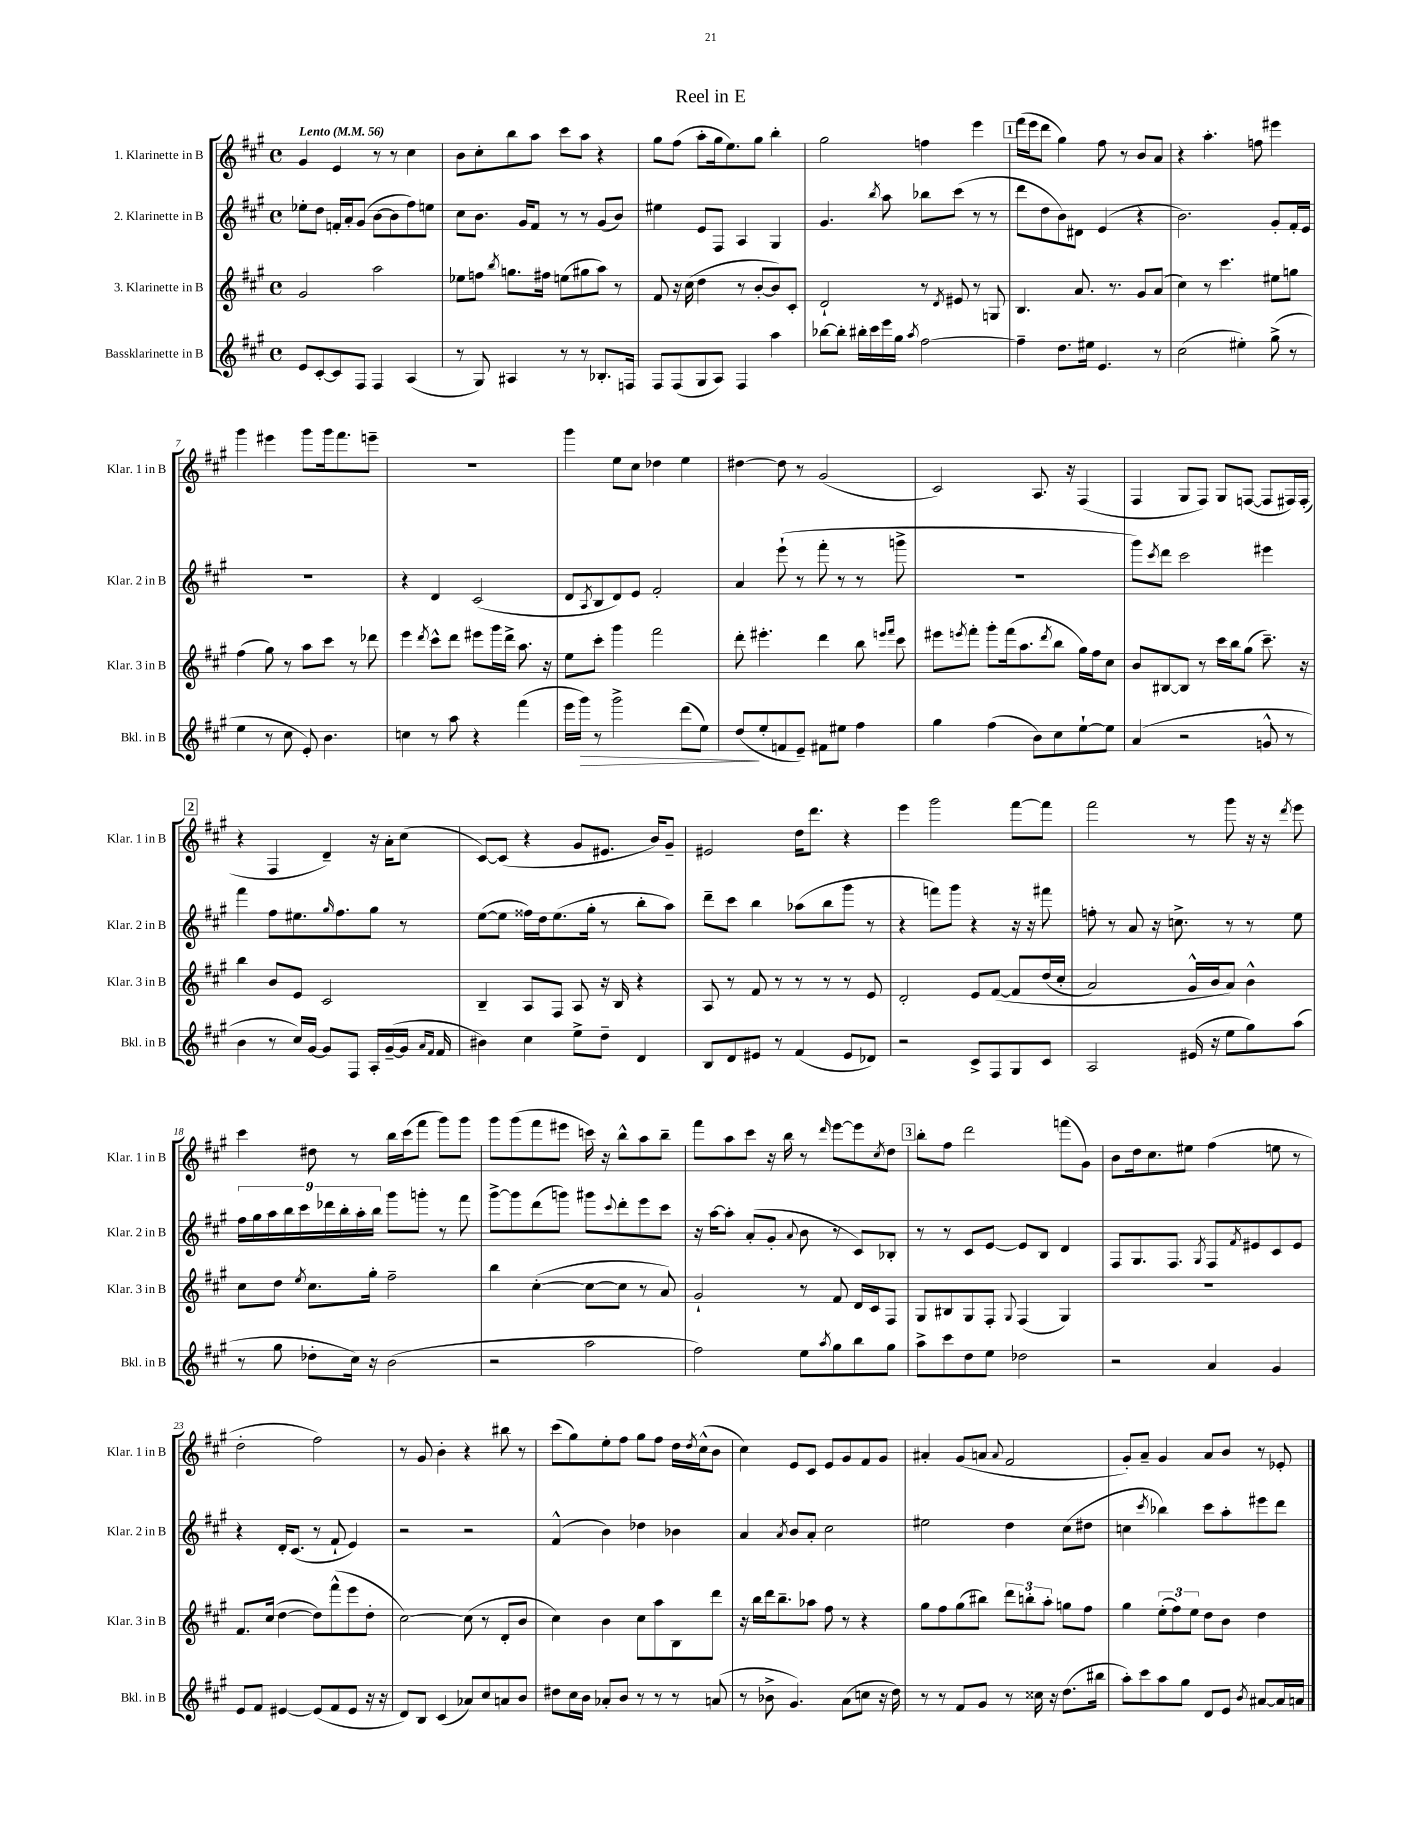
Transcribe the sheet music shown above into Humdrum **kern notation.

**kern	**dynam	**kern	**kern	**kern
*part4	*part4	*part3	*part2	*part1
*staff4	*staff4	*staff3	*staff2	*staff1
*I"Bassklarinette in B	*	*I"3. Klarinette in B	*I"2. Klarinette in B	*I"1. Klarinette in B
*I'Bkl. in B	*	*I'Klar. 3 in B	*I'Klar. 2 in B	*I'Klar. 1 in B
*clefG2	*	*clefG2	*clefG2	*clefG2
*k[f#c#g#]	*	*k[f#c#g#]	*k[f#c#g#]	*k[f#c#g#]
*M4/4	*	*M4/4	*M4/4	*M4/4
*met(c)	*	*met(c)	*met(c)	*met(c)
*MM56	*	*MM56	*MM56	*MM56
=1	=1	=1	=1	=1
!	!	!	!	!LO:TX:a:B:t=Lento
8e/L	.	2g#/	8ee-X'\L	4g#/
[8c#'/	.	.	8dd\J	.
8c#/]	.	.	16fn'/LL	4e/
.	.	.	16a'/J	.
8F#/J	.	.	(8g#/J	.
4F#/	.	2aa\	[8b\L	8r
.	.	.	8b\]	8r
(4A/	.	.	8ff#\)	4cc#\
.	.	.	8een\J	.
=2	=2	=2	=2	=2
8r	.	8ee-X\L	8cc#\L	8b\L
8G#/)	.	8ffn\J	8.b\J	8cc#'\
.	.	8qbb/	.	.
4A#X/	.	8.ggn\L	.	8bb\
.	.	.	16g#/KL	.
.	.	.	8f#/J	8aa\J
.	.	16ff#X\Jk	.	.
8r	.	(8een\L	8r	8ccc#\L
8r	.	8gg#X\	8r	8aa\J
8.B-X'/L	.	8aa\J)	(8g#/L	4r
.	.	8r	8b/J)	.
16Fn/Jk	.	.	.	.
=3	=3	=3	=3	=3
8F#/L	.	8f#/	4ee#X\	8gg#\L
(8F#/	.	16r	.	(8ff#\J
.	.	(16cc#\	.	.
8G#/	.	4dd\	8e/L	8aa'\L
8A/J)	.	.	8F#/J	16gg#\k
.	.	.	.	8.ee\)
4F#/	.	8r	4A/	.
.	.	[8b'/L	.	8gg#\J
4aa\	.	8b/])	4G#/	4bb'\
.	.	8c#'/J	.	.
=4	=4	=4	=4	=4
[8bb-X\L	.	2d`/	4.g#/	2gg#\
8bb-'\J]	.	.	.	.
16bb#X'\LL	.	.	.	.
16ccc#\	.	.	.	.
.	.	.	8qbb/	.
16eee\	.	.	8aa\	.
16gg#\JJ	.	.	.	.
8qaa/	.	.	.	.
[2ff#\	.	8r	8bb-X\L	4ffn\
.	.	8qd/	.	.
.	.	8e#X/	(8ccc#\J	.
.	.	8r	8r	4eee\
.	.	8Gn/	8r	.
!!LO:REH:place=s1:t=1
=5	=5	=5	=5	=5
4ff#~\]	.	4.B/	8ddd\L	(16fff#\LL
.	.	.	.	16eee\J
.	.	.	8dd\	8ddd\J
8.dd\L	.	.	8b\)	4gg#\)
.	.	8.a/	8d#X\J	.
16ee#X\Jk	.	.	.	.
4.e/	.	.	(4e/	8ff#\
.	.	8.r	.	.
.	.	.	.	8r
.	.	8g#/L	4r	8b/L
8r	.	(8a/J	.	8a/J
=6	=6	=6	=6	=6
(2cc#\	.	4cc#\)	2.b\)	4r
.	.	8r	.	4.aa'\
.	.	4.ccc#\	.	.
4ee#X'\)	.	.	.	.
.	.	.	.	8ffn\
(8gg#^\	.	8ee#X\L	8g#'/L	4eee#X\
8r	.	8ggn\J	16f#'/L	.
.	.	.	16e/JJ	.
!!LO:LB:g=z
=7	=7	=7	=7	=7
4ee\	.	(4ff#\	1r	4ggg#\
8r	.	8gg#\)	.	4eee#X\
8cc#\	.	8r	.	.
8e'/)	.	8aa\L	.	8ggg#\L
4.b\	.	8ccc#\J	.	16ggg#\k
.	.	.	.	8.fff#\
.	.	8r	.	.
.	.	8ddd-X\	.	8eeen~\J
=8	=8	=8	=8	=8
4ccn\	.	4eee\	4r	1r
.	.	8qddd/	.	.
8r	.	8ccc#^^\L	4d/	.
8aa\	.	8ddd\J	.	.
4r	.	8eee#X\L	(2c#/	.
.	.	16ggg#\L	.	.
.	.	16ddd^\JJ	.	.
(4fff#\	.	8.aa\	.	.
.	.	16r	.	.
=9	=9	=9	=9	=9
16eee\LL	.	8ee\L	8d/L	4ggg#\
!	!LO:HP:b	!	!	!
16ggg#\JJ)	>	.	.	.
.	.	.	8qA/	.
8r	.	8ccc#'\J	8B/	.
2ggg#^\	.	4ggg#\	8d/)	8ee\L
.	.	.	8e/J	8cc#\J
.	.	2fff#\	2f#'/	4dd-X\
(8ddd\L	.	.	.	4ee\
8ee\J)	.	.	.	.
=10	=10	=10	=10	=10
(8dd/L	.	8ddd'\	4a/	[4dd#X\
8ee'/	]	4.eee#X'\	.	.
8fn/	.	.	(8eee`\	8dd#\]
8e~/J)	.	.	8r	8r
8f#X\L	.	4ddd\	8fff#'\	(2g#/
8ee#X\J	.	.	8r	.
4ff#\	.	8bb\	8r	.
.	.	16qqeeen/LL	.	.
.	.	16qqfff#/JJ	.	.
.	.	8ccc#\	8gggn^\	.
=11	=11	=11	=11	=11
4gg#\	.	8eee#X\L	1r	2c#/)
.	.	8qeeen/	.	.
.	.	8fff#'\J	.	.
(4ff#\	.	8ggg#'\L	.	.
.	.	(16fff#\k	.	.
.	.	8.aa\	.	.
8b\L)	.	.	.	8.A/
.	.	8qddd/	.	.
8cc#\	.	8bb\J	.	.
.	.	.	.	16r
[8ee`\	.	16gg#\LL)	.	(4F#/
.	.	16ff#\J	.	.
8ee\J]	.	8cc#\J	.	.
=12	=12	=12	=12	=12
(4a/	.	8b/L	8ggg#\L)	4F#/
.	.	.	8qccc#/	.
.	.	[8B#X/	8ddd\J	.
2r	.	8B#/J]	2ccc#\	8G#/L
.	.	8r	.	8F#/J)
.	.	16ccc#\LL	.	8G#/L
.	.	16bb\J	.	.
.	.	(8gg#\J	.	([8Fn/J
8gn^^/	.	8.ccc#~\)	4eee#X\	8F/L]
8r	.	.	.	16F#X/L)
.	.	16r	.	(16F#'/JJ
!!LO:LB:g=z
!!LO:REH:place=s1:t=2
=13	=13	=13	=13	=13
4b\	.	4bb\	4fff#\	4r
8r	.	8b/L	8ff#\L	4F#/
16cc#/LL)	.	8e/J	8.ee#X\	.
[16g#/JJ	.	.	.	.
8g#/L]	.	2c#/	.	4d~/)
.	.	.	16qqgg#/	.
.	.	.	8.ff#\	.
8F#/J	.	.	.	.
16A'/LL	.	.	8gg#\J	16r
([16g#~/	.	.	.	16a'\KL
16g#/JJ]	.	.	8r	(8cc#\J
16qqa/LL	.	.	.	.
16qqf#/JJ	.	.	.	.
16f#/	.	.	.	.
=14	=14	=14	=14	=14
4b#X\)	.	4B~/	([8ee\L	[8c#/L)
.	.	.	8ee\J]	(8c#/J]
4cc#\	.	8A/L	16ff##X\LL)	4r
.	.	.	16dd\J	.
.	.	8F#/J	(8.ee\	.
8ee^\L	.	8A/	.	8g#/L
.	.	.	16gg#'\Jk	.
8dd~\J	.	16r	8r	8.e#X/J
.	.	16B/	.	.
4d/	.	4r	8bb'\L	.
.	.	.	.	16b/KL)
.	.	.	8aa\J)	8g#~/J
=15	=15	=15	=15	=15
8B/L	.	8A/	8ddd~\L	2e#X/
8d/	.	8r	8ccc#\J	.
8e#X/J	.	8f#/	4bb\	.
8r	.	8r	.	.
(4f#/	.	8r	(8aa-X\L	16dd\KL
.	.	.	.	8.ddd\J
.	.	8r	8bb\	.
8e#/L	.	8r	8ggg#\J	4r
8d-X/J)	.	8e/	8r	.
=16	=16	=16	=16	=16
2r	.	2d'/	4r	4eee\
.	.	.	8fffn\L)	2ggg#\
.	.	.	8ggg#\J	.
8c#^/L	.	8e/L	4r	.
8F#/	.	([8f#/J	.	.
8G#/	.	8f#/L]	16r	[8fff#\L
.	.	.	16r	.
8c#/J	.	(16dd/L	8fff#X\	8fff#\J]
.	.	16cc#'/JJ	.	.
=17	=17	=17	=17	=17
2A/	.	2a/)	8ffn'\	2fff#\
.	.	.	8r	.
.	.	.	8a/	.
.	.	.	16r	.
.	.	.	8.ccn^\	.
(16e#X/	.	16g#^^/LL	.	8r
16r	.	16b/J	.	.
8ee\L	.	8a/J)	8r	8ggg#\
8gg#\)	.	4b^^\	8r	16r
.	.	.	.	16r
.	.	.	.	8qddd/
(8aa\J	.	.	8ee\	8eee\
!!LO:LB:g=z
=18	=18	=18	=18	=18
8r	.	8cc#\L	18ff#\LL	4ccc#\
.	.	.	18gg#\	.
.	.	.	18aa\	.
8gg#\	.	8dd\J	.	.
.	.	.	18bb\	.
.	.	.	18ccc#\	.
.	.	8qee/	.	.
8dd-X'\L	.	8.cc#\L	.	8dd#X\
.	.	.	18ddd-X\	.
.	.	.	18bb'\	.
16cc#\Jk)	.	.	.	8r
.	.	.	18aa'\	.
16r	.	16gg#'\Jk	.	.
.	.	.	18bb\JJ	.
(2b\	.	2ff#~\	8ggg#\L	16bb\LL
.	.	.	.	(16ccc#\J
.	.	.	8gggn'\J	8fff#\J
.	.	.	8r	8ggg#\L)
.	.	.	8fff#\	8ggg#\J
=19	=19	=19	=19	=19
2r	.	4bb\	[8ggg#^\L	8ggg#\L
.	.	.	8ggg#\]	(8ggg#\
.	.	([4cc#'\	(8ddd\	8fff#\
.	.	.	8gggn\J)	8eee#X\J
2aa\	.	8cc#\L_	8ggg#X\L	16cccn\)
.	.	.	.	16r
.	.	.	8qqccc#/	.
.	.	8cc#\J]	8ddd'\	8bb^^\L
.	.	8r	8eee\	8aa\
.	.	8a/)	8ccc#\J	8bb~\J
=20	=20	=20	=20	=20
2ff#\)	.	2g#`/	16r	8fff#\L
.	.	.	[16aa\KL	.
.	.	.	8aa'\J]	8aa\
.	.	.	(8a'/L	8ccc#\J
.	.	.	8g#'/J	16r
.	.	.	.	16bb\
.	.	.	8qqa/	.
8ee\L	.	8r	8b\	8r
8qaa/	.	.	.	16qqddd/
8gg#\	.	8f#/	8r	[8eee\L
8bb\	.	16d/LL	8c#/L)	8eee\]
.	.	16c#/J	.	.
.	.	.	.	8qcc#/
8gg#\J	.	8F#/J	8B-X'/J	8dd\J
!!LO:REH:place=s1:t=3
=21	=21	=21	=21	=21
8aa^\L	.	8G#/L	8r	8bb'\L
8ccc#\	.	8B#X/	8r	8ff#\J
8dd\	.	8G#/	8c#/L	2ddd\
8ee\J	.	8F#'/J	[8e/J	.
.	.	8qqG#/	.	.
2dd-X\	.	(4F#/	8e/L]	.
.	.	.	8B/J	.
.	.	4G#/)	4d/	(8fffn\L
.	.	.	.	8g#\J)
=22	=22	=22	=22	=22
2r	.	1r	8F#/L	8b\L
.	.	.	8.G#/	16dd\k
.	.	.	.	8.cc#\
.	.	.	8.F#/J	.
.	.	.	.	8ee#X\J
.	.	.	8qG#/	.
4a/	.	.	8F#/L	(4ff#\
.	.	.	8qf#/	.
.	.	.	8e#X/	.
4g#/	.	.	8c#/	8een\
.	.	.	8e#/J	8r
!!LO:LB:g=z
=23	=23	=23	=23	=23
8e/L	.	8.f#/L	4r	2dd'\
8f#/J	.	.	.	.
.	.	(16cc#/Jk	.	.
[4e#X/	.	[4dd\	16d'/KL	.
.	.	.	(8.c#/J	.
(8e#/L]	.	8dd\L])	8r	2ff#\)
8f#/	.	(8fff#^^\	8f#`/	.
8e#/J	.	8eee\	4e/)	.
16r	.	8dd'\J	.	.
16r	.	.	.	.
=24	=24	=24	=24	=24
8d/L)	.	[2cc#\)	2r	8r
8B/J	.	.	.	8g#/
(4c#/	.	.	.	4b'\
8a-X/L)	.	(8cc#\]	2r	4r
8cc#/	.	8r	.	.
8an/	.	8d'/L	.	8bb#X\
8b/J	.	8b/J	.	8r
=25	=25	=25	=25	=25
8dd#X\L	.	4cc#\)	(4f#^^/	(8ccc#\L
16cc#\L	.	.	.	8gg#\)
16b\JJ	.	.	.	.
8a-X'/L	.	4b\	4b\)	8ee'\
8b/J	.	.	.	8ff#\J
8r	.	8cc#\L	4dd-X\	8gg#\L
8r	.	8aa\	.	8ff#\J
8r	.	8B\	4b-X\	16dd\LL
.	.	.	.	8qdd/
.	.	.	.	(16cc#^^\J
(8an/	.	8ddd\J	.	8b\J
=26	=26	=26	=26	=26
8r	.	16r	4a/	4cc#\)
.	.	16bb\LL	.	.
8b-X^\	.	16ddd\J	.	.
.	.	8.bb~\	.	.
.	.	.	8qa/	.
4.g#/)	.	.	8b/L	8e/L
.	.	8aa-X\J	8a'/J	8c#/J
.	.	8ff#\	2cc#\	8e/L
(8a\L	.	8r	.	8g#/
8ccn\J	.	4r	.	8f#/
16r	.	.	.	8g#/J
16dd\)	.	.	.	.
=27	=27	=27	=27	=27
8r	.	8gg#\L	2ee#X\	4a#X'/
8r	.	8ff#\	.	.
8f#/L	.	(8gg#\	.	(8g#/L
8g#/J	.	8bb#X\J)	.	8an/J
.	.	.	.	8qqa/
8r	.	12ddd\L	4dd\	2f#/
.	.	12bbn'\	.	.
16cc##X\	.	.	.	.
.	.	12aa'\J	.	.
16r	.	.	.	.
(8.dd\L	.	8ggn\L	(8cc#\L	.
.	.	8ff#\J	8dd#X\J	.
16bb#X\Jk	.	.	.	.
=28	=28	=28	=28	=28
8aa'\L)	.	4gg#\	4ccn\	8g#'/L)
8ccc#\	.	.	.	8a~/J
.	.	.	8qccc#/	.
8aa\	.	(12ee'\L	4bb-X\)	4g#/
.	.	12ff#\)	.	.
8gg#\J	.	.	.	.
.	.	12ee\J	.	.
8d/L	.	8dd\L	8ccc#\L	8a/L
8e/J	.	8b\J	8aa'\	8b/J
8qb/	.	.	.	.
[8a#X/L	.	4dd\	8eee#X\	8r
16a#/L]	.	.	8ddd\J	8e-X'/
16an/JJ	.	.	.	.
==	==	==	==	==
*-	*-	*-	*-	*-
